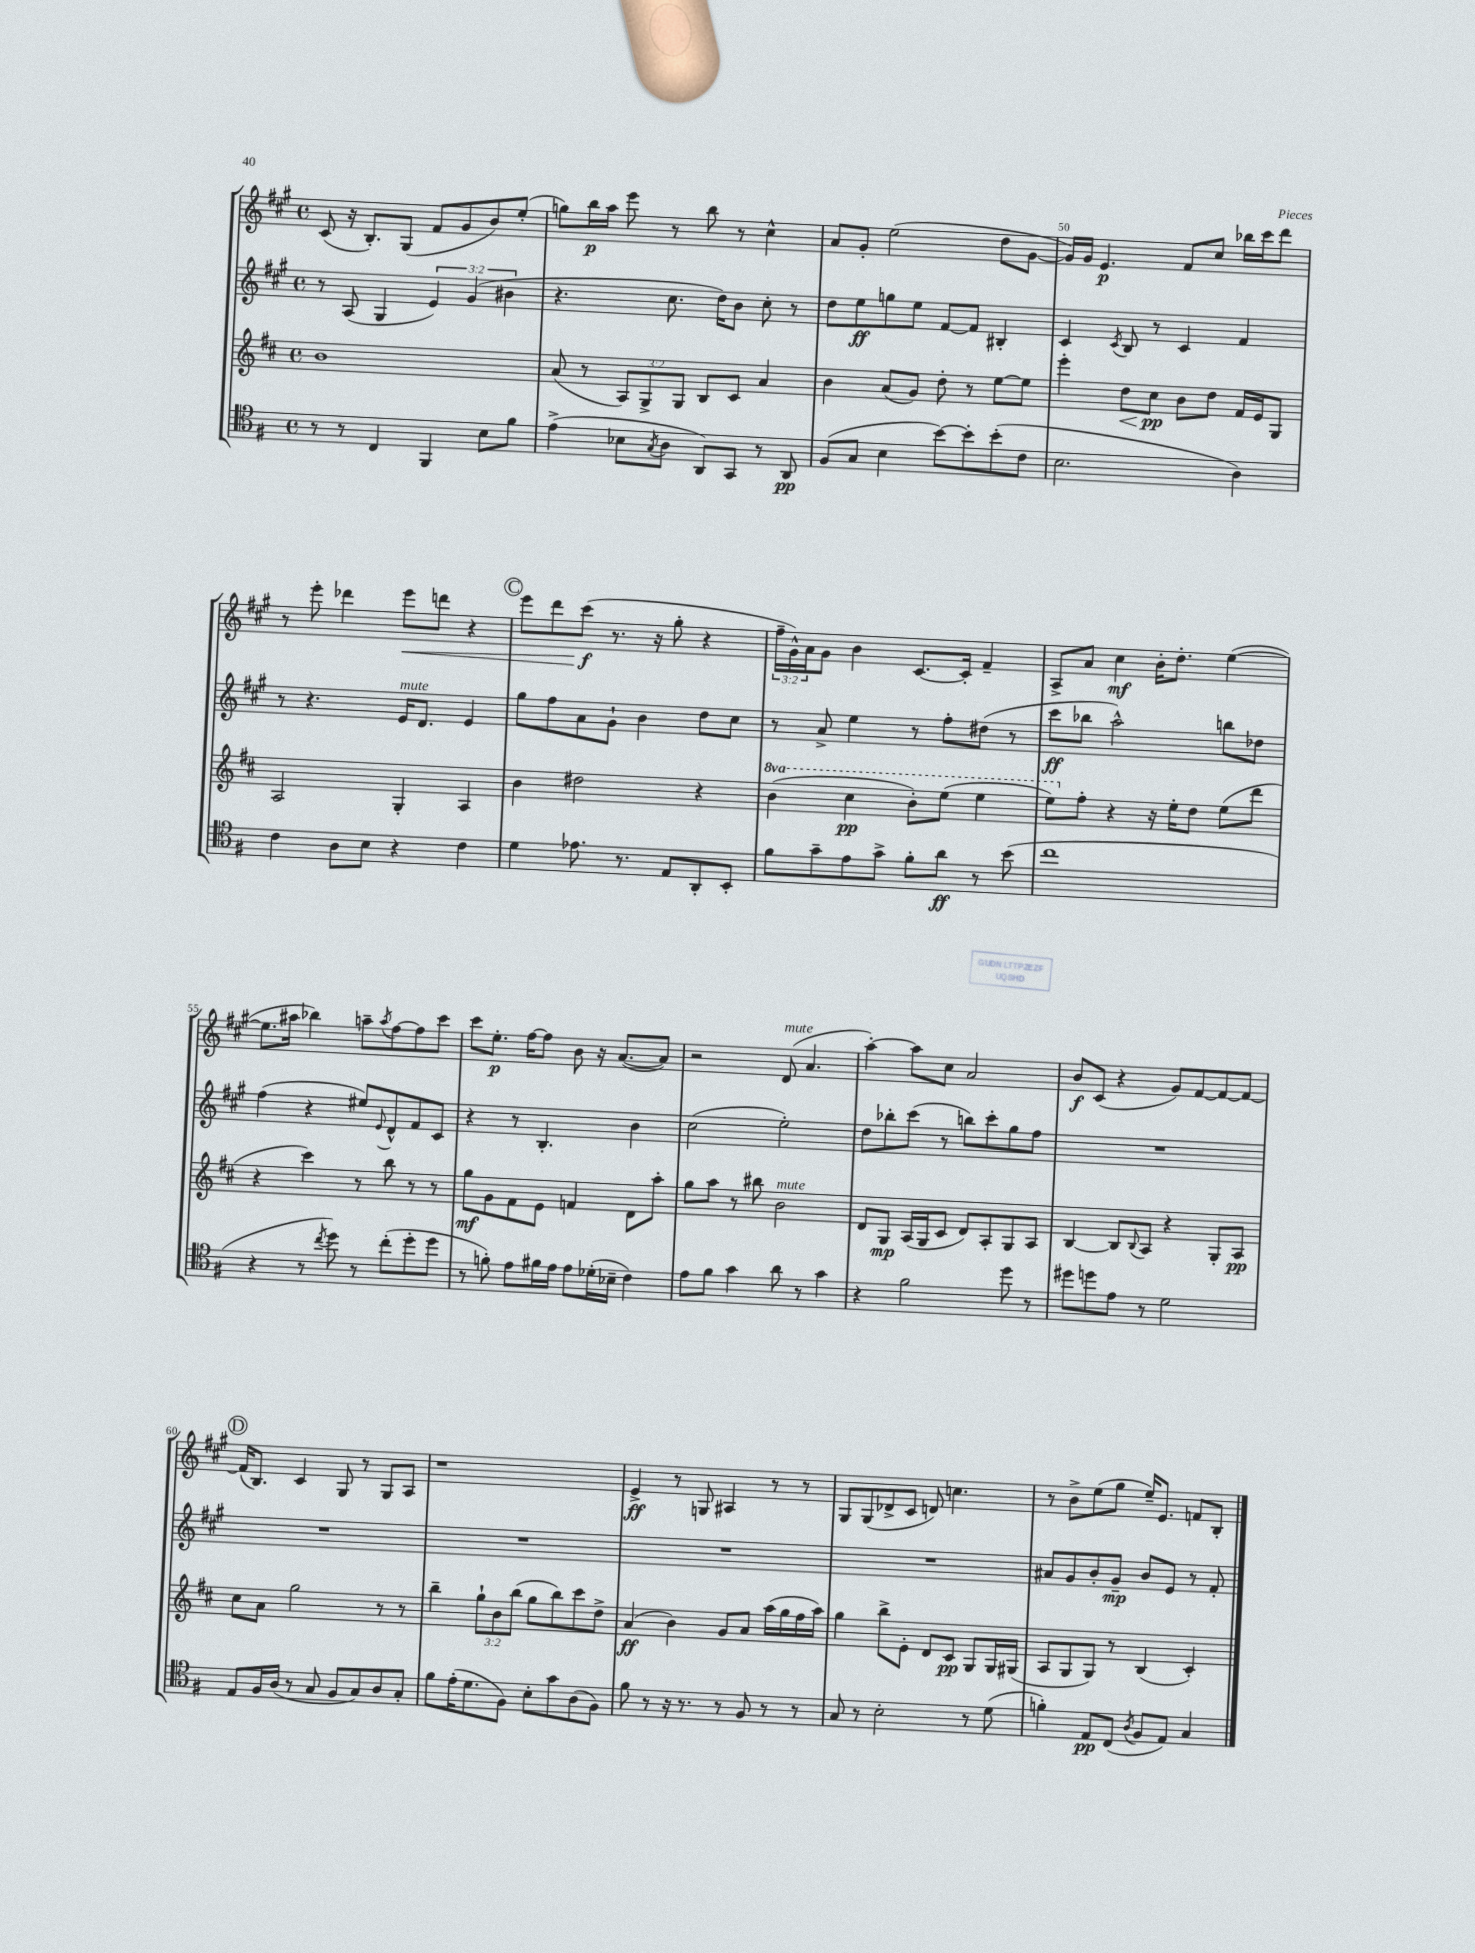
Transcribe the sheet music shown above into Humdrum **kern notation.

**kern	**dynam	**kern	**dynam	**kern	**dynam	**kern	**dynam
*part4	*part4	*part3	*part3	*part2	*part2	*part1	*part1
*staff4	*staff4	*staff3	*staff3	*staff2	*staff2	*staff1	*staff1
*clefC4	*	*clefG2	*	*clefG2	*	*clefG2	*
*k[f#]	*	*k[f#c#]	*	*k[f#c#g#]	*	*k[f#c#g#]	*
*M4/4	*	*M4/4	*	*M4/4	*	*M4/4	*
*met(c)	*	*met(c)	*	*met(c)	*	*met(c)	*
=47	=47	=47	=47	=47	=47	=47	=47
8r	.	1b	.	8r	.	(8c#/	.
8r	.	.	.	(8A/	.	16r	.
.	.	.	.	.	.	8.B'/L)	.
4C/	.	.	.	4G#/	.	.	.
.	.	.	.	.	.	(8G#/J	.
4FF#/	.	.	.	6e/)	.	8f#/L	.
.	.	.	.	.	.	8g#/	.
.	.	.	.	(6g#/	.	.	.
8B\L	.	.	.	.	.	8b/)	.
.	.	.	.	6b#X\	.	.	.
8f#\J	.	.	.	.	.	(8ee'/J	.
=48	=48	=48	=48	=48	=48	=48	=48
(4e^\	.	(8a/	.	4.r	.	8ggn\L)	.
.	.	8r	.	.	.	16bb\L	p
.	.	.	.	.	.	16aa\JJ	.
8B-X\L	.	12A/L)	.	.	.	8eee\	.
.	.	12G^/	.	.	.	.	.
8qG/	.	.	.	.	.	.	.
8A\J	.	.	.	8.cc#\	.	8r	.
.	.	12G/J	.	.	.	.	.
8AA/L)	.	8B/L	.	.	.	8bb\	.
.	.	.	.	16dd\KL)	.	.	.
8GG/J	.	8c#/J	.	8b\J	.	8r	.
8r	.	4a/	.	8cc#'\	.	4cc#^^\	.
8AA/	pp	.	.	8r	.	.	.
=49	=49	=49	=49	=49	=49	=49	=49
(8F#/L	.	4b\	.	8dd\L	.	8a/L	.
8G/J	.	.	.	8ee\	ff	8g#'/J	.
4B\	.	(8a/L	.	8ggn\	.	(2ee\	.
.	.	8g/J)	.	8ee\J	.	.	.
[8b\L)	.	8dd'\	.	[8f#/L	.	.	.
8b'\]	.	8r	.	8f#/J]	.	.	.
(8b'\	.	[8ee\L	.	4B#X'/	.	8dd\L	.
8c\J	.	8ee\J]	.	.	.	[8g#\J	.
=50	=50	=50	=50	=50	=50	=50	=50
2.B\	.	4eee'\	.	4c#/	.	16g#/LL])	.
.	.	.	.	.	.	16g#/JJ	.
.	.	.	.	.	.	4.e/	p
.	.	.	.	8qc#/	.	.	.
!	!	!	!LO:HP:b	!	!	!	!
.	.	8dd\L	<	8B/	.	.	.
.	.	8cc#\J	pp	8r	.	.	.
.	.	8b\L	[	4c#/	.	8f#/L	.
.	.	8dd\J	.	.	.	8cc#/J	.
4A\)	.	16f#/LL	.	4f#/	.	16bb-X\LL	.
.	.	16e/J	.	.	.	16ccc#\J	.
.	.	8G/J	.	.	.	8ddd\J	.
!!LO:LB:g=z
=51	=51	=51	=51	=51	=51	=51	=51
4c\	.	2A/	.	8r	.	8r	.
.	.	.	.	4.r	.	8eee'\	.
8A\L	.	.	.	.	.	4ddd-X\	.
8B\J	.	.	.	.	.	.	.
!	!	!	!	!LO:TX:a:i:t=mute	!	!	!
!	!	!	!	!	!	!	!LO:HP:b
4r	.	4G'/	.	16e/KL	.	8eee\L	<
.	.	.	.	8.d/J	.	.	.
.	.	.	.	.	.	8dddn\J	.
4c\	.	4A/	.	4e/	.	4r	.
!!LO:REH:place=s1:t=C
=52	=52	=52	=52	=52	=52	=52	=52
4d\	.	4b\	.	8gg#\L	.	8eee\L	.
.	.	.	.	8ff#\	.	8ddd\	.
8.e-X\	.	2dd#X\	.	8a\	.	(8ccc#\J	f
.	.	.	.	8g#`\J	.	8.r	[
8.r	.	.	.	.	.	.	.
.	.	.	.	4b\	.	.	.
.	.	.	.	.	.	16r	.
8E/L	.	.	.	.	.	8gg#'\	.
8AA'/	.	4r	.	8dd\L	.	4r	.
8BB'/J	.	.	.	8cc#\J	.	.	.
=53	=53	=53	=53	=53	=53	=53	=53
*	*	*8va	*	*	*	*	*
8f#\L	.	(4bb\	.	8r	.	24ff#~\LL	.
.	.	.	.	.	.	24g#^^\)	.
.	.	.	.	.	.	24a\J	.
8g~\	.	.	.	8a^/	.	8g#\J	.
8e\	.	4ccc#\	pp	4ee\	.	4b\	.
8g^\J	.	.	.	.	.	.	.
8f#'\L	.	8bb'\L)	.	8r	.	[8.c#/L	.
8a\J	ff	(8eee\J	.	8ff#'\L	.	.	.
.	.	.	.	.	.	16c#'/Jk]	.
8r	.	4eee\	.	(8dd#X\J	.	4f#~/	.
(8b\	.	.	.	8r	.	.	.
=54	=54	=54	=54	=54	=54	=54	=54
1cc	.	8eee\L)	.	8ccc#\L	ff	8A^/L	.
*	*	*X8va	*	*	*	*	*
.	.	8ff#'\J	.	8bb-X\J	.	8a/J	.
.	.	4r	.	2aa^^\)	.	4cc#\	mf
.	.	16r	.	.	.	16b'\KL	.
.	.	16ee'\KL	.	.	.	8.dd'\J	.
.	.	8dd\J	.	.	.	.	.
.	.	(8ee\L	.	8bbn\L	.	([4ee\	.
.	.	8ddd\J	.	8dd-X\J	.	.	.
!!LO:LB:g=z
=55	=55	=55	=55	=55	=55	=55	=55
4r	.	4r	.	(4ff#\	.	8.ee\L]	.
.	.	.	.	.	.	16aa#X\Jk	.
8r	.	4ccc#\)	.	4r	.	4bb-X\)	.
8qcc/	.	.	.	.	.	.	.
8dd\)	.	.	.	.	.	.	.
8r	.	8r	.	8ee#X/L)	.	8aan~\L	.
.	.	.	.	8qqe/	.	8qaa/	.
(8cc'\L	.	8bb\	.	8d^^/	.	[8ff#\	.
8dd'\	.	8r	.	8f#/	.	8ff#\]	.
8dd\J	.	8r	.	8c#/J	.	8ccc#\J	.
=56	=56	=56	=56	=56	=56	=56	=56
8r	.	8gg\L	mf	4r	.	8ccc#\L	.
8fn'\)	.	8g\	.	.	.	8.ee'\J	p
8e\L	.	8f#\	.	8r	.	.	.
.	.	.	.	.	.	[16ff#\KL	.
16f#X\L	.	8e\J	.	4.B'/	.	8ff#\J]	.
16e\JJ	.	.	.	.	.	.	.
8e\L	.	4fn/	.	.	.	8b\	.
(16d-X'\L	.	.	.	.	.	16r	.
16B-X~\JJ	.	.	.	.	.	([8.a/L	.
4c\)	.	8d\L	.	4b\	.	.	.
.	.	8aa'\J	.	.	.	8a/J])	.
=57	=57	=57	=57	=57	=57	=57	=57
8e\L	.	8gg\L	.	(2cc#\	.	2r	.
8f#\J	.	8aa\J	.	.	.	.	.
4g\	.	8r	.	.	.	.	.
.	.	8bb#X\	.	.	.	.	.
!	!	!	!	!	!	!LO:TX:a:i:t=mute	!
!	!	!LO:TX:a:i:t=mute	!	!	!	!	!
8a\	.	2b\	.	2ee'\)	.	(8d/	.
8r	.	.	.	.	.	4.a/	.
4g\	.	.	.	.	.	.	.
=58	=58	=58	=58	=58	=58	=58	=58
4r	.	8d/L	.	8dd\L	.	[4aa'\)	.
.	.	8G/J	mp	8bb-X'\	.	.	.
2f#\	.	(16A/LL	.	(8ccc#\J	.	8aa\L]	.
.	.	16G/J	.	.	.	.	.
.	.	8c#/J	.	8r	.	8cc#\J	.
.	.	8d/L)	.	8bbn\L)	.	2a/	.
.	.	8A'/	.	8ccc#'\	.	.	.
8dd\	.	8G/	.	8gg#\	.	.	.
8r	.	8A/J	.	8ff#\J	.	.	.
=59	=59	=59	=59	=59	=59	=59	=59
8dd#X\L	.	[4B/	.	1r	.	8b/L	f
8ddn\	.	.	.	.	.	(8c#/J	.
8e\J	.	8B/L]	.	.	.	4r	.
.	.	8qqB/	.	.	.	.	.
8r	.	8A/J	.	.	.	.	.
2d\	.	4r	.	.	.	8g#/L)	.
.	.	.	.	.	.	[8f#/	.
.	.	8G'/L	.	.	.	8f#/_	.
.	.	8A/J	pp	.	.	8f#/J_	.
!!LO:LB:g=z
!!LO:REH:place=s1:t=D
=60	=60	=60	=60	=60	=60	=60	=60
8E/L	.	8cc#\L	.	1r	.	(16f#/KL]	.
.	.	.	.	.	.	8.B/J)	.
16F#/L	.	8a\J	.	.	.	.	.
(16A/JJ	.	.	.	.	.	.	.
8r	.	2gg\	.	.	.	4c#/	.
8G/	.	.	.	.	.	.	.
8F#/L	.	.	.	.	.	8G#/	.
8G/)	.	.	.	.	.	8r	.
8A/	.	8r	.	.	.	8G#/L	.
8G'/J	.	8r	.	.	.	8A/J	.
=61	=61	=61	=61	=61	=61	=61	=61
8f#\L	.	4bb~\	.	1r	.	1r	.
(16e'\K	.	.	.	.	.	.	.
8.d\	.	.	.	.	.	.	.
.	.	12gg`\L	.	.	.	.	.
.	.	12b\	.	.	.	.	.
8F#\J)	.	.	.	.	.	.	.
.	.	(12bb\J	.	.	.	.	.
8B'\L	.	8gg\L	.	.	.	.	.
8g\	.	8bb\)	.	.	.	.	.
(8A\	.	8ccc#\	.	.	.	.	.
8F#\J)	.	8dd^\J	.	.	.	.	.
=62	=62	=62	=62	=62	=62	=62	=62
8f#\	.	(4a/	ff	1r	.	4e^/	ff
8r	.	.	.	.	.	.	.
16r	.	4b\)	.	.	.	8r	.
8.r	.	.	.	.	.	.	.
.	.	.	.	.	.	8Gn/	.
8r	.	8g/L	.	.	.	4A#X/	.
8F#/	.	8a/J	.	.	.	.	.
8r	.	(16aa\LL	.	.	.	8r	.
.	.	16gg\	.	.	.	.	.
8r	.	16ff#\	.	.	.	8r	.
.	.	16aa\JJ)	.	.	.	.	.
=63	=63	=63	=63	=63	=63	=63	=63
8G/	.	4gg\	.	1r	.	8G#/L	.
8r	.	.	.	.	.	(8G#/	.
2B'\	.	8bb^\L	.	.	.	8d-X^/	.
.	.	8e'\J	.	.	.	8c#/J	.
.	.	8d/L	.	.	.	8dn/)	.
.	.	8c#/J	pp	.	.	4.ccn\	.
8r	.	8G/L	.	.	.	.	.
(8d\	.	16G/L	.	.	.	.	.
.	.	(16G#X/JJ	.	.	.	.	.
=64	=64	=64	=64	=64	=64	=64	=64
4fn'\)	.	8A/L	.	8a#X/L	.	8r	.
.	.	8G/	.	8g#/	.	8b^\L	.
8E/L	pp	8G/J)	.	8b'/	.	(8ee\	.
(8C/J	.	8r	.	8g#~/J	mp	8gg#\J	.
8qA/	.	.	.	.	.	.	.
8F#/L	.	(4B/	.	8b/L	.	16ee~/KL)	.
.	.	.	.	.	.	8.e/J	.
8E/J)	.	.	.	8e/J	.	.	.
4G/	.	4c#'/)	.	8r	.	8fn/L	.
.	.	.	.	8f#'/	.	8B'/J	.
==	==	==	==	==	==	==	==
*-	*-	*-	*-	*-	*-	*-	*-
